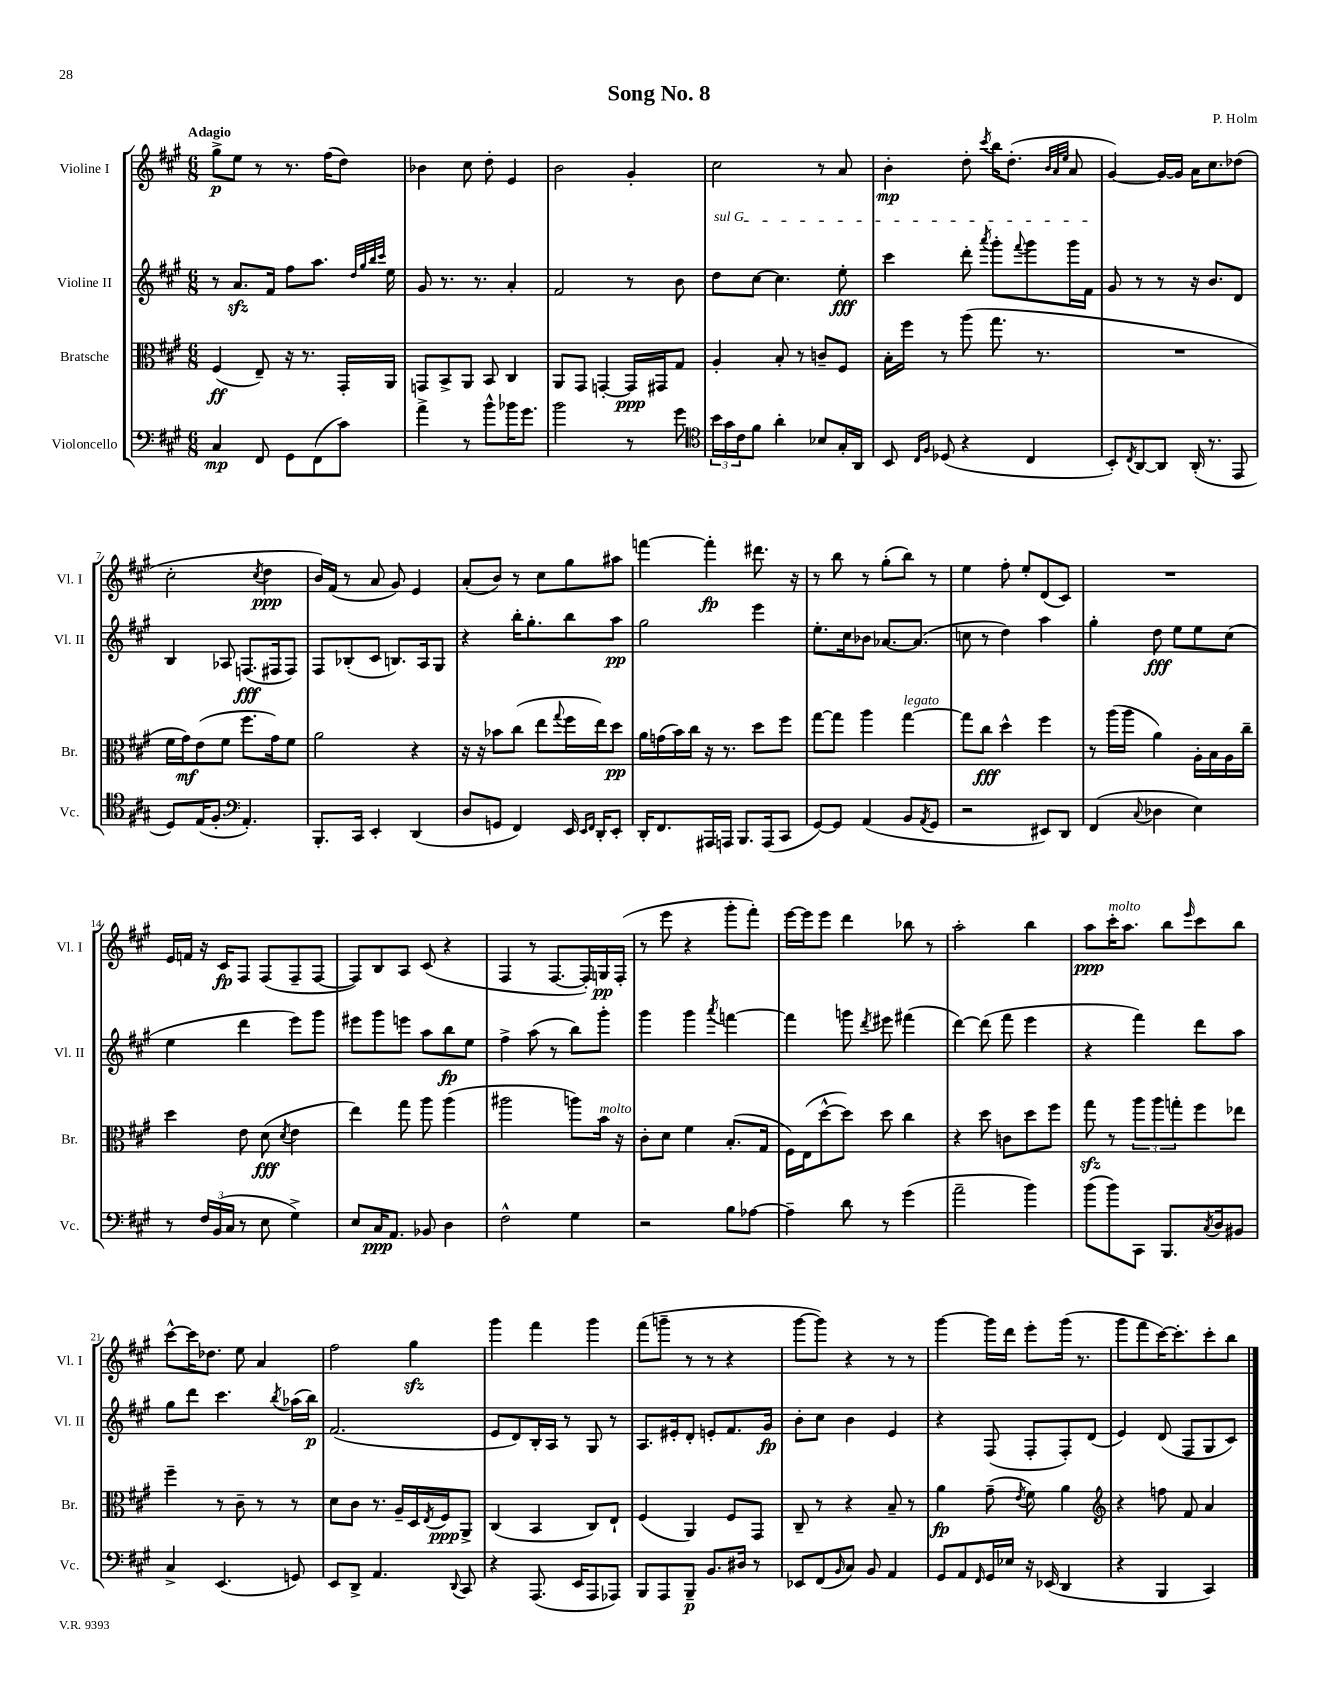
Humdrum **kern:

**kern	**kern	**kern	**kern
*staff4	*staff3	*staff2	*staff1
*clefF4	*clefC3	*clefG2	*clefG2
*k[f#c#g#]	*k[f#c#g#]	*k[f#c#g#]	*k[f#c#g#]
*M6/8	*M6/8	*M6/8	*M6/8
4C#	(4F#	8r	8gg#^
.	.	8.a	8ee
8FF#	8E~)	.	8r
.	.	16f#	.
8GG#	16r	8ff#	8.r
.	8.r	.	.
(8FF#	.	8.aa	.
.	.	.	(16ff#
8c#)	16GG#'	.	8dd)
.	.	32qqdd	.
.	.	32qqgg#	.
.	.	32qqbb	.
.	.	32qqccc#	.
.	16AA	16ee	.
=	=	=	=
4a^	8GG	8g#	4b-
.	8BB^	8.r	.
8r	8AA	.	8cc#
.	.	8.r	.
8b^^	8BB	.	8dd'
16b-	4C#	4a'	4e
8.g#	.	.	.
=	=	=	=
2b	8AA	2f#	2b
.	8GG#	.	.
.	[4GG'	.	.
8r	16GG]	8r	4g#'
.	16GG#	.	.
8g#	8G#	8b	.
=	=	=	=
*clefC4	*	*	*
24b	4A'	8dd	2cc#
24g#	.	.	.
24c#	.	.	.
8f#	.	[8cc#	.
4a'	8B'	4.cc#]	.
.	8r	.	.
8B-	8c~	.	8r
16G#'	8F#	8ee'	8a
16AA	.	.	.
=	=	=	=
8BB	16B'	4ccc#	4b'
.	16ff#	.	.
16qqC#	.	.	.
16qqF#	.	.	.
(8D-	8r	.	.
4r	(8aa	8ddd'	8dd'
.	.	8qaaa	8qccc#
.	8.gg#	8ggg#'	16bb
.	.	.	(8.dd'
.	.	8qqfff#	.
4C#	.	8ggg#	.
.	8.r	.	.
.	.	.	32qqb
.	.	.	32qqa
.	.	.	32qqee
.	.	16ggg#	8a
.	.	16f#	.
=	=	=	=
8BB')	2.r	8g#	[4g#)
8qC#	.	.	.
[8AA	.	8r	.
8AA]	.	8r	16g#_
.	.	.	16g#]
(16AA'	.	16r	16a
8.r	.	8.b	8.cc#
8EE	.	8d	(8dd-
=	=	=	=
8D)	16f#	4B	2cc#'
.	16g#)	.	.
(16E	(8e	.	.
8.F#'	.	.	.
.	8f#	8A-	.
*clefF4	*	*	*
4.AA')	8.ff#	(8.F	.
.	.	.	8qcc#
.	.	.	4dd
.	16g#)	16F#	.
.	8f#	8F#)	.
=	=	=	=
8.BBB'	2a	8F#	16b)
.	.	.	(16f#
.	.	(8B-'	8r
16CC#	.	.	.
4EE'	.	8c#	8a
.	.	8.B)	8g#)
(4DD	4r	.	4e
.	.	16A	.
.	.	8G#	.
=	=	=	=
8D	16r	4r	(8a'
.	16r	.	.
8GG	8b-	.	8b)
4FF#)	(8cc#	16bb'	8r
.	.	8.gg#'	.
.	8ee	.	8cc#
.	8qqgg#	.	.
16EE	16ff#	8bb	8gg#
16qqEE	.	.	.
16qqFF#	.	.	.
16DD'	16ee)	.	.
8EE'	8dd	8aa	8aa#
=	=	=	=
16DD'	16a	2gg#	[4fff
8.FF#	(16g	.	.
.	16b)	.	.
.	16cc#	.	.
16AAA#	16r	.	4fff']
16AAA	8.r	.	.
8.BBB	.	.	.
.	8dd	4eee	8.ddd#
(16AAA	.	.	.
8CC#	8ff#	.	.
.	.	.	16r
=	=	=	=
[8GG#)	[8gg#	8.ee'	8r
8GG#]	8gg#]	.	8bb
.	.	16cc#	.
(4AA	4aa	8b-	8r
.	.	[8.a-	(8gg#'
8BB	[4gg#	.	8bb)
.	.	(8.a-]	.
8qAA	.	.	.
8GG#	.	.	8r
=	=	=	=
2r	8gg#]	8cc	4ee
.	8cc#	8r	.
.	4dd^^	4dd)	8ff#'
.	.	.	8ee'
8EE#)	4ff#	4aa	(8d
8DD	.	.	8c#)
=	=	=	=
(4FF#	8r	4gg#'	2.r
.	(16aa	.	.
.	16aa	.	.
8qqC#	.	.	.
4D-	4a)	8dd	.
.	.	8ee	.
4E)	16A'	8ee	.
.	16B	.	.
.	16A	(8cc#	.
.	16cc#~	.	.
=	=	=	=
8r	4dd	4ee	16e
.	.	.	16f
24F#	.	.	16r
(24BB	.	.	.
.	.	.	16c#
24C#	.	.	.
8r	8e	4ddd	8F#
8E	(8d	.	(8F#
.	8qd	.	.
4G#^)	4e	8eee)	8F#~
.	.	8ggg#	[8F#
=	=	=	=
8E	4ee)	8eee#	8F#])
16C#	.	8ggg#	8B
8.AA	.	.	.
.	8gg#	8eee	8A
8BB-	8aa	8aa	(8c#
4D	(4aa	8bb	4r
.	.	8ee	.
=	=	=	=
2F#^^	2aa#	4ff#^	4F#
.	.	(8aa	8r
.	.	8r	[8.F#
4G#	8aa)	8bb)	.
.	.	.	16F#'])
.	16b	8ggg#'	16G
.	16r	.	(16F#'
=	=	=	=
2r	8c#'	4ggg#	8r
.	8d	.	8eee
.	4f#	4ggg#	4r
.	.	8qaaa	.
8B	(8.B'	[4fff	8ggg#'
[8A-	.	.	8fff#')
.	16G#	.	.
=	=	=	=
4A-~]	16F#)	4fff]	[16eee
.	(16E	.	16eee]
.	[8dd^^	.	8eee
8d	8dd])	8ggg	4ddd
.	.	8qddd	.
8r	8dd	8eee#	.
(4g#	4cc#	(4fff#	8bb-
.	.	.	8r
=	=	=	=
2a~	4r	[4ddd)	2aa'
.	8dd	(8ddd]	.
.	8c	8fff#	.
4b)	8dd	4eee	4bb
.	8ff#	.	.
=	=	=	=
(8b	8gg#	4r	8aa
8b)	8r	.	16ccc#'
.	.	.	8.aa
8CC#	12aa	4fff#)	.
.	12aa	.	.
8.BBB	.	.	8bb
.	12gg'	.	.
.	.	.	16qqeee
.	8ff#	8ddd	8ccc#
8qC#	.	.	.
16D	.	.	.
8BB#	8ee-	8aa	8bb
=	=	=	=
4C#^	4ff#~	8gg#	[8ccc#^^
.	.	8ddd	16ccc#]
.	.	.	8.dd-
(4.EE	8r	4.ccc#	.
.	8c#~	.	8ee
.	8r	.	4a
.	.	8qbb	.
8GG)	8r	(16aa-	.
.	.	16bb)	.
=	=	=	=
8EE	8d	(2.f#	2ff#
8DD^	8c#	.	.
4.AA	8.r	.	.
.	16A~	.	.
.	16D	.	4gg#
.	8qE	.	.
.	16F#	.	.
8qqDD	.	.	.
8CC#	8AA^	.	.
=	=	=	=
4r	(4C#	8e	4ggg#
.	.	8d)	.
(8.AAA	4BB	16B'	4fff#
.	.	16A	.
.	.	8r	.
16EE	.	.	.
8AAA	8C#)	8G#	4ggg#
8AAA-)	8E`	8r	.
=	=	=	=
8BBB	(4F#	8.A	(8fff#
8AAA	.	.	8ggg~
.	.	16e#'	.
8BBB~	4AA)	8d'	8r
8.BB	.	8e'	8r
.	8F#	8.f#	4r
16D#	.	.	.
8r	8GG#	.	.
.	.	16g#	.
=	=	=	=
8EE-	8C#~	8b'	[8ggg#
(8FF#	8r	8cc#	8ggg#])
16qqBB	.	.	.
8C#)	4r	4b	4r
8BB	.	.	.
4AA	8B~	4e	8r
.	8r	.	8r
=	=	=	=
8GG#	4a	4r	[4ggg#
8AA	.	.	.
16qqFF#	.	.	.
16GG#	(8g#~	(8F#	16ggg#]
16E-	.	.	16ddd
.	8qe	.	.
16r	8f#)	8F#'	8eee'
(16EE-	.	.	.
4DD	4a	8F#')	(16ggg#
.	.	.	8.r
.	.	(8d	.
=	=	=	=
*	*clefG2	*	*
4r	4r	4e)	8ggg#
.	.	.	8fff#
4BBB	8ff	(8d	[16ccc#)
.	.	.	8.ccc#']
.	8f#	8F#	.
4CC#)	4a	8G#	8ccc#'
.	.	8c#)	8bb
==	==	==	==
*-	*-	*-	*-
